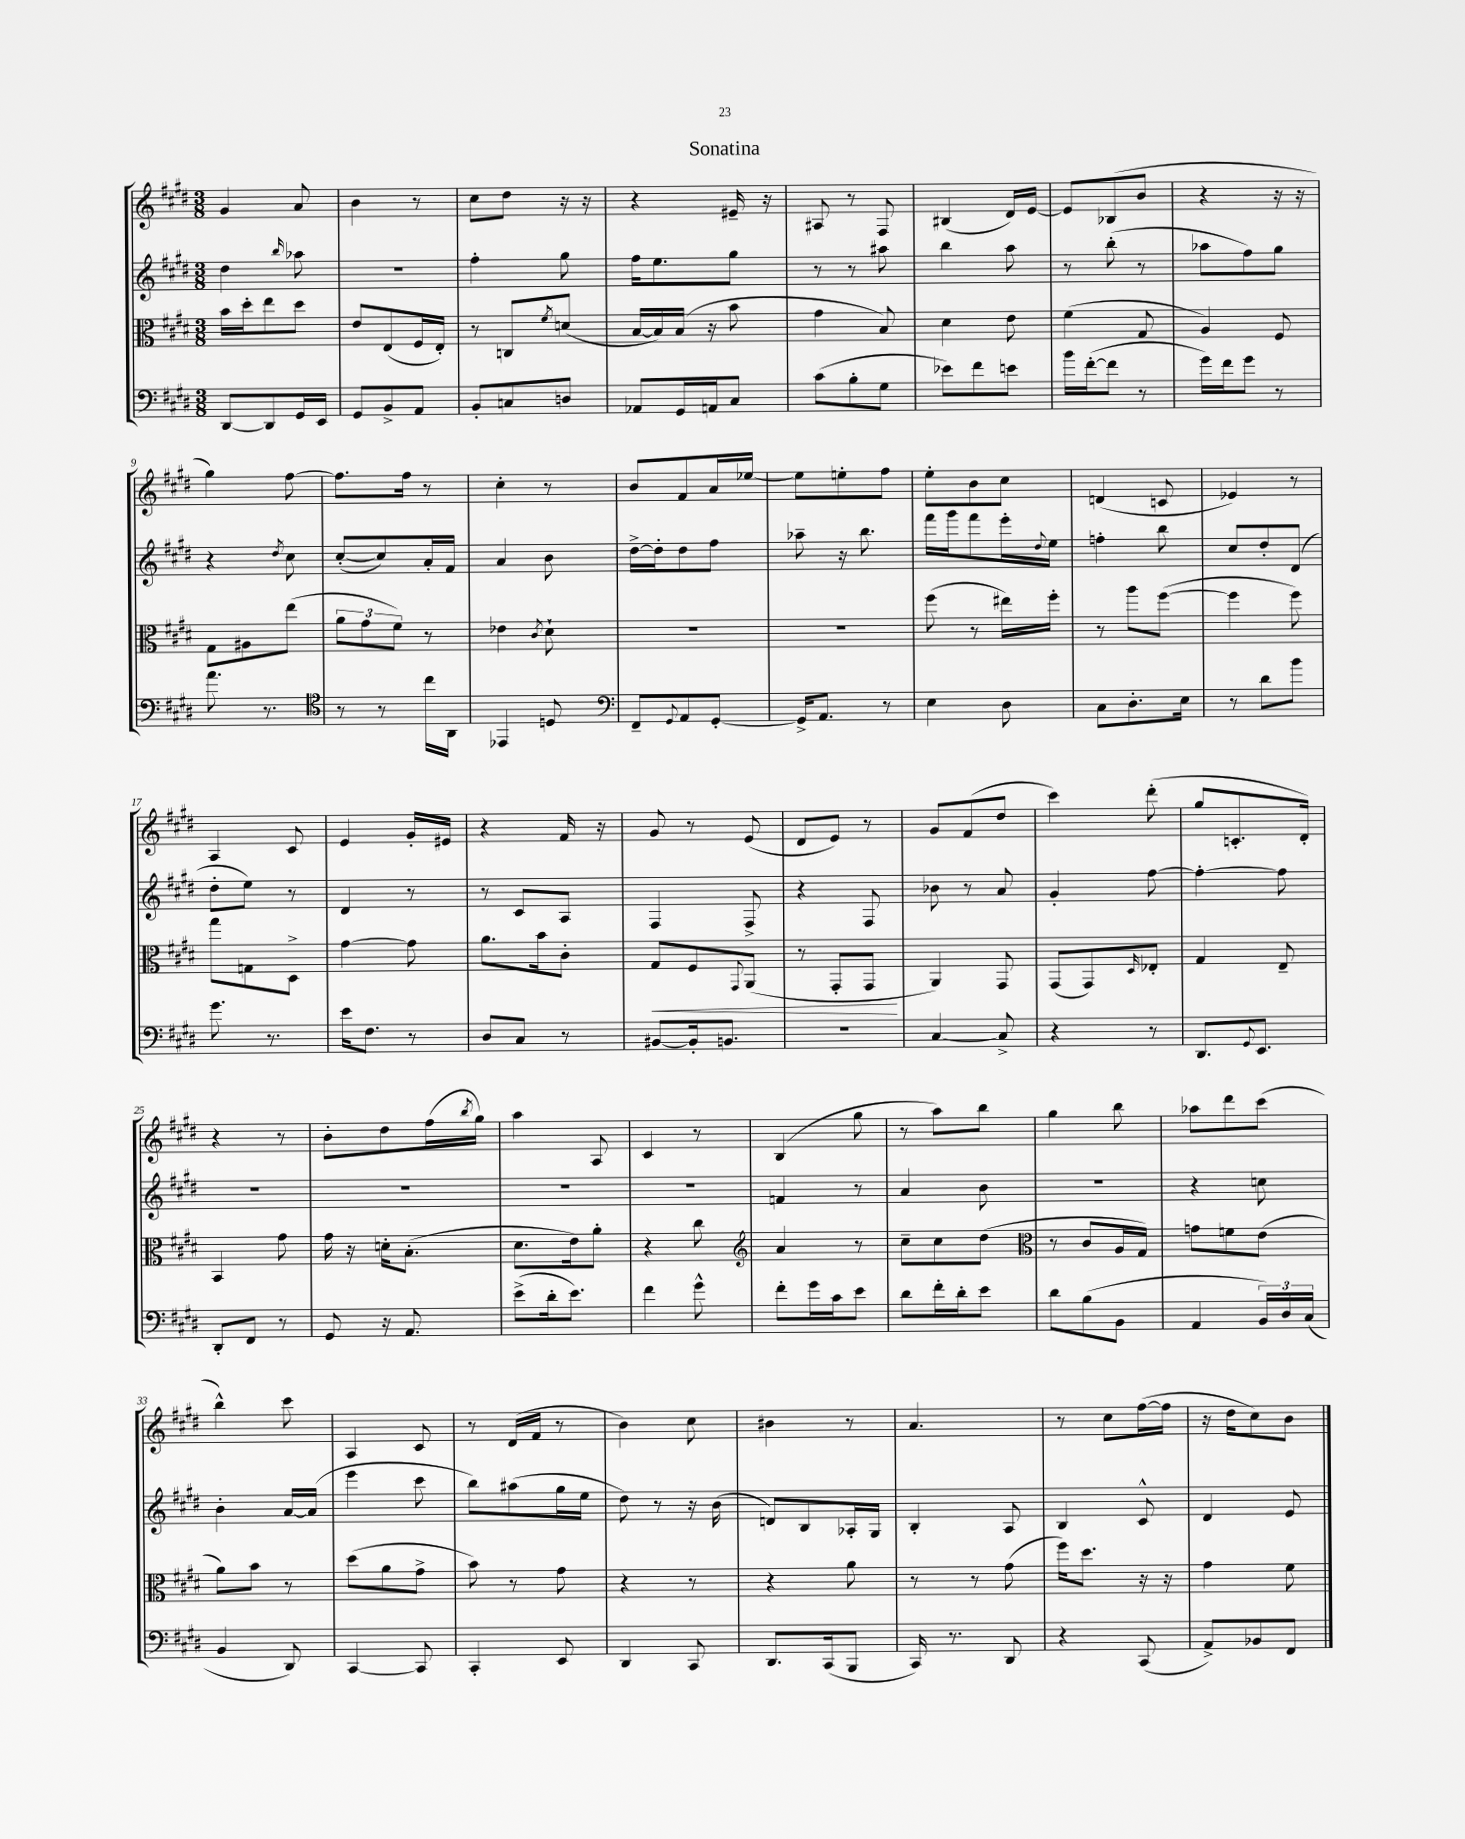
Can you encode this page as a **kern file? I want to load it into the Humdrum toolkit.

**kern	**kern	**kern	**kern
*staff4	*staff3	*staff2	*staff1
*clefF4	*clefC3	*clefG2	*clefG2
*k[f#c#g#d#]	*k[f#c#g#d#]	*k[f#c#g#d#]	*k[f#c#g#d#]
*M3/8	*M3/8	*M3/8	*M3/8
[8DD#	16b	4dd#	4g#
.	16dd#'	.	.
8DD#]	8ee	.	.
.	.	16qqbb	.
16GG#	8dd#	8aa-	8a
16EE	.	.	.
=	=	=	=
8GG#	8e	4.r	4b
8BB^	(8E	.	.
8AA	16F#	.	8r
.	16E')	.	.
=	=	=	=
8BB'	8r	4ff#'	8cc#
8C	8C	.	8dd#
.	8qf#	.	.
8D	(8d	8gg#	16r
.	.	.	16r
=	=	=	=
8AA-	[16B	16ff#	4r
.	16B])	8.ee	.
16GG#	(16B	.	.
16AA	16r	.	.
8C#	8b	8gg#	16e#~
.	.	.	16r
=	=	=	=
(8c#	4g#	8r	8A#
8B'	.	8r	8r
8G#	8B)	8aa#	8F#
=	=	=	=
8e-)	4d#	4bb	(4B#
8f#	.	.	.
8e	8e	8aa	16d#)
.	.	.	[16e
=	=	=	=
16b	(4f#	8r	8e]
([16f#'	.	.	.
8f#]	.	(8bb'	(8B-
8r	8G#	8r	8b
=	=	=	=
16g#)	4A)	8aa-	4r
16f#	.	.	.
8g#	.	8ff#)	.
8r	8F#	8gg#	16r
.	.	.	16r
=	=	=	=
8.a	8G#	4r	4gg#)
.	8A#	.	.
8.r	.	.	.
.	.	8qdd#	.
.	(8ee	8cc#	[8ff#
=	=	=	=
*clefC4	*	*	*
8r	12a	([8cc#'	8.ff#]
.	12g#	.	.
8r	.	8cc#])	.
.	12f#)	.	.
.	.	.	16ff#
16cc#	8r	16a'	8r
16AA	.	16f#	.
=	=	=	=
4EE-	4e-	4a	4cc#'
.	8qc#	.	.
8D	8d#`	8b	8r
=	=	=	=
*clefF4	*	*	*
8FF#~	4.r	[16dd#^	8b
.	.	16dd#']	.
8qqGG#	.	.	.
8AA	.	8dd#	8f#
[8GG#'	.	8ff#	16a
.	.	.	[16ee-
=	=	=	=
16GG#^]	4.r	8aa-~	8ee-]
8.AA	.	.	.
.	.	16r	8ee'
.	.	8.bb	.
8r	.	.	8ff#
=	=	=	=
4E	(8ff#	16fff#	8ee'
.	.	16ggg#	.
.	8r	8fff#	8b
8D#	16ee#)	16eee'	8cc#
.	.	8qqdd#	.
.	16ff#'	16ee	.
=	=	=	=
8C#	8r	4ff'	(4d
8.D#'	8aa	.	.
.	([8ff#	8bb	8c
16E	.	.	.
=	=	=	=
8r	4ff#]	8cc#	4e-)
8d#	.	8dd#'	.
8b	8ff#)	(8d#	8r
=	=	=	=
8.g#	8gg#	8dd#'	4A
.	8G	8ee)	.
8.r	.	.	.
.	8D#^	8r	8c#
=	=	=	=
16e	[4g#	4d#	4e
8.F#	.	.	.
8r	8g#]	8r	16g#'
.	.	.	16e#
=	=	=	=
8D#	8.a	8r	4r
8C#	.	8c#	.
.	16b	.	.
8r	8c#'	8A	16f#
.	.	.	16r
=	=	=	=
[8BB#	8G#	4F#	8g#
16BB#']	8F#	.	8r
8.BB	.	.	.
.	8qqGG#	.	.
.	(8AA	8F#^	(8e
=	=	=	=
4.r	8r	4r	8d#
.	8GG#'	.	8e)
.	8GG#	8F#	8r
=	=	=	=
[4C#	4AA)	8b-	8g#
.	.	8r	(8f#
8C#^]	8GG#	8a	8dd#
=	=	=	=
4r	(8GG#	4g#'	4ccc#)
.	8GG#)	.	.
.	16qqD#	.	.
8r	8E-'	[8ff#	(8ddd#'
=	=	=	=
8.DD#	4G#	4ff#'_	8gg#
.	.	.	8.c'
8qqGG#	.	.	.
8.EE	.	.	.
.	8E~	8ff#]	.
.	.	.	16d#')
=	=	=	=
8DD#'	4BB	4.r	4r
8FF#	.	.	.
8r	8g#	.	8r
=	=	=	=
8GG#	16g#	4.r	8b'
.	16r	.	.
16r	16d'	.	8dd#
8.AA	(8.B'	.	.
.	.	.	(16ff#
.	.	.	8qbb
.	.	.	16gg#)
=	=	=	=
(8e^	8.d#	4.r	4aa
16d#'	.	.	.
8.e)	16e)	.	.
.	8a'	.	8A
=	=	=	=
4f#	4r	4.r	4c#
8g#^^	8cc#	.	8r
=	=	=	=
*	*clefG2	*	*
8f#'	4a	4f	(4B
16g#	.	.	.
16c#	.	.	.
8e	8r	8r	8gg#
=	=	=	=
8d#	8cc#~	4a	8r
16f#'	8cc#	.	8aa)
16d#'	.	.	.
8e	(8dd#	8b	8bb
=	=	=	=
*	*clefC3	*	*
8d#	8r	4.r	4gg#
(8B	8c#	.	.
8BB	16A	.	8bb
.	16G#)	.	.
=	=	=	=
4AA	8g	4r	8aa-
.	8f	.	8ddd#
24BB)	(8e	8cc	(8ccc#
24D#	.	.	.
(24C#	.	.	.
=	=	=	=
4BB	8a)	4b'	4bb^^)
.	8b	.	.
8DD#)	8r	[16a	8ccc#
.	.	(16a]	.
=	=	=	=
[4CC#	(8dd#	4eee	4A
.	8a	.	.
8CC#]	8g#^	8ccc#	8c#
=	=	=	=
4CC#'	8b)	8bb)	8r
.	8r	(8aa#	(16d#
.	.	.	16f#
8EE	8g#	16gg#	8r
.	.	16ee	.
=	=	=	=
4DD#	4r	8dd#)	4b)
.	.	8r	.
8CC#	8r	16r	8cc#
.	.	(16b	.
=	=	=	=
8.DD#	4r	8d)	4b#
.	.	8B	.
(16CC#	.	.	.
8BBB	8a	16A-'	8r
.	.	16G#	.
=	=	=	=
16CC#)	8r	4B'	4.a
8.r	.	.	.
.	8r	.	.
8DD#	(8g#	8A	.
=	=	=	=
4r	16ff#)	4B	8r
.	8.dd#	.	.
.	.	.	8cc#
(8CC#	16r	8c#^^	([16ff#
.	16r	.	16ff#]
=	=	=	=
8AA^)	4g#	4d#	16r
.	.	.	16dd#
8BB-	.	.	8cc#)
8FF#	8f#	8e	8b
==	==	==	==
*-	*-	*-	*-
